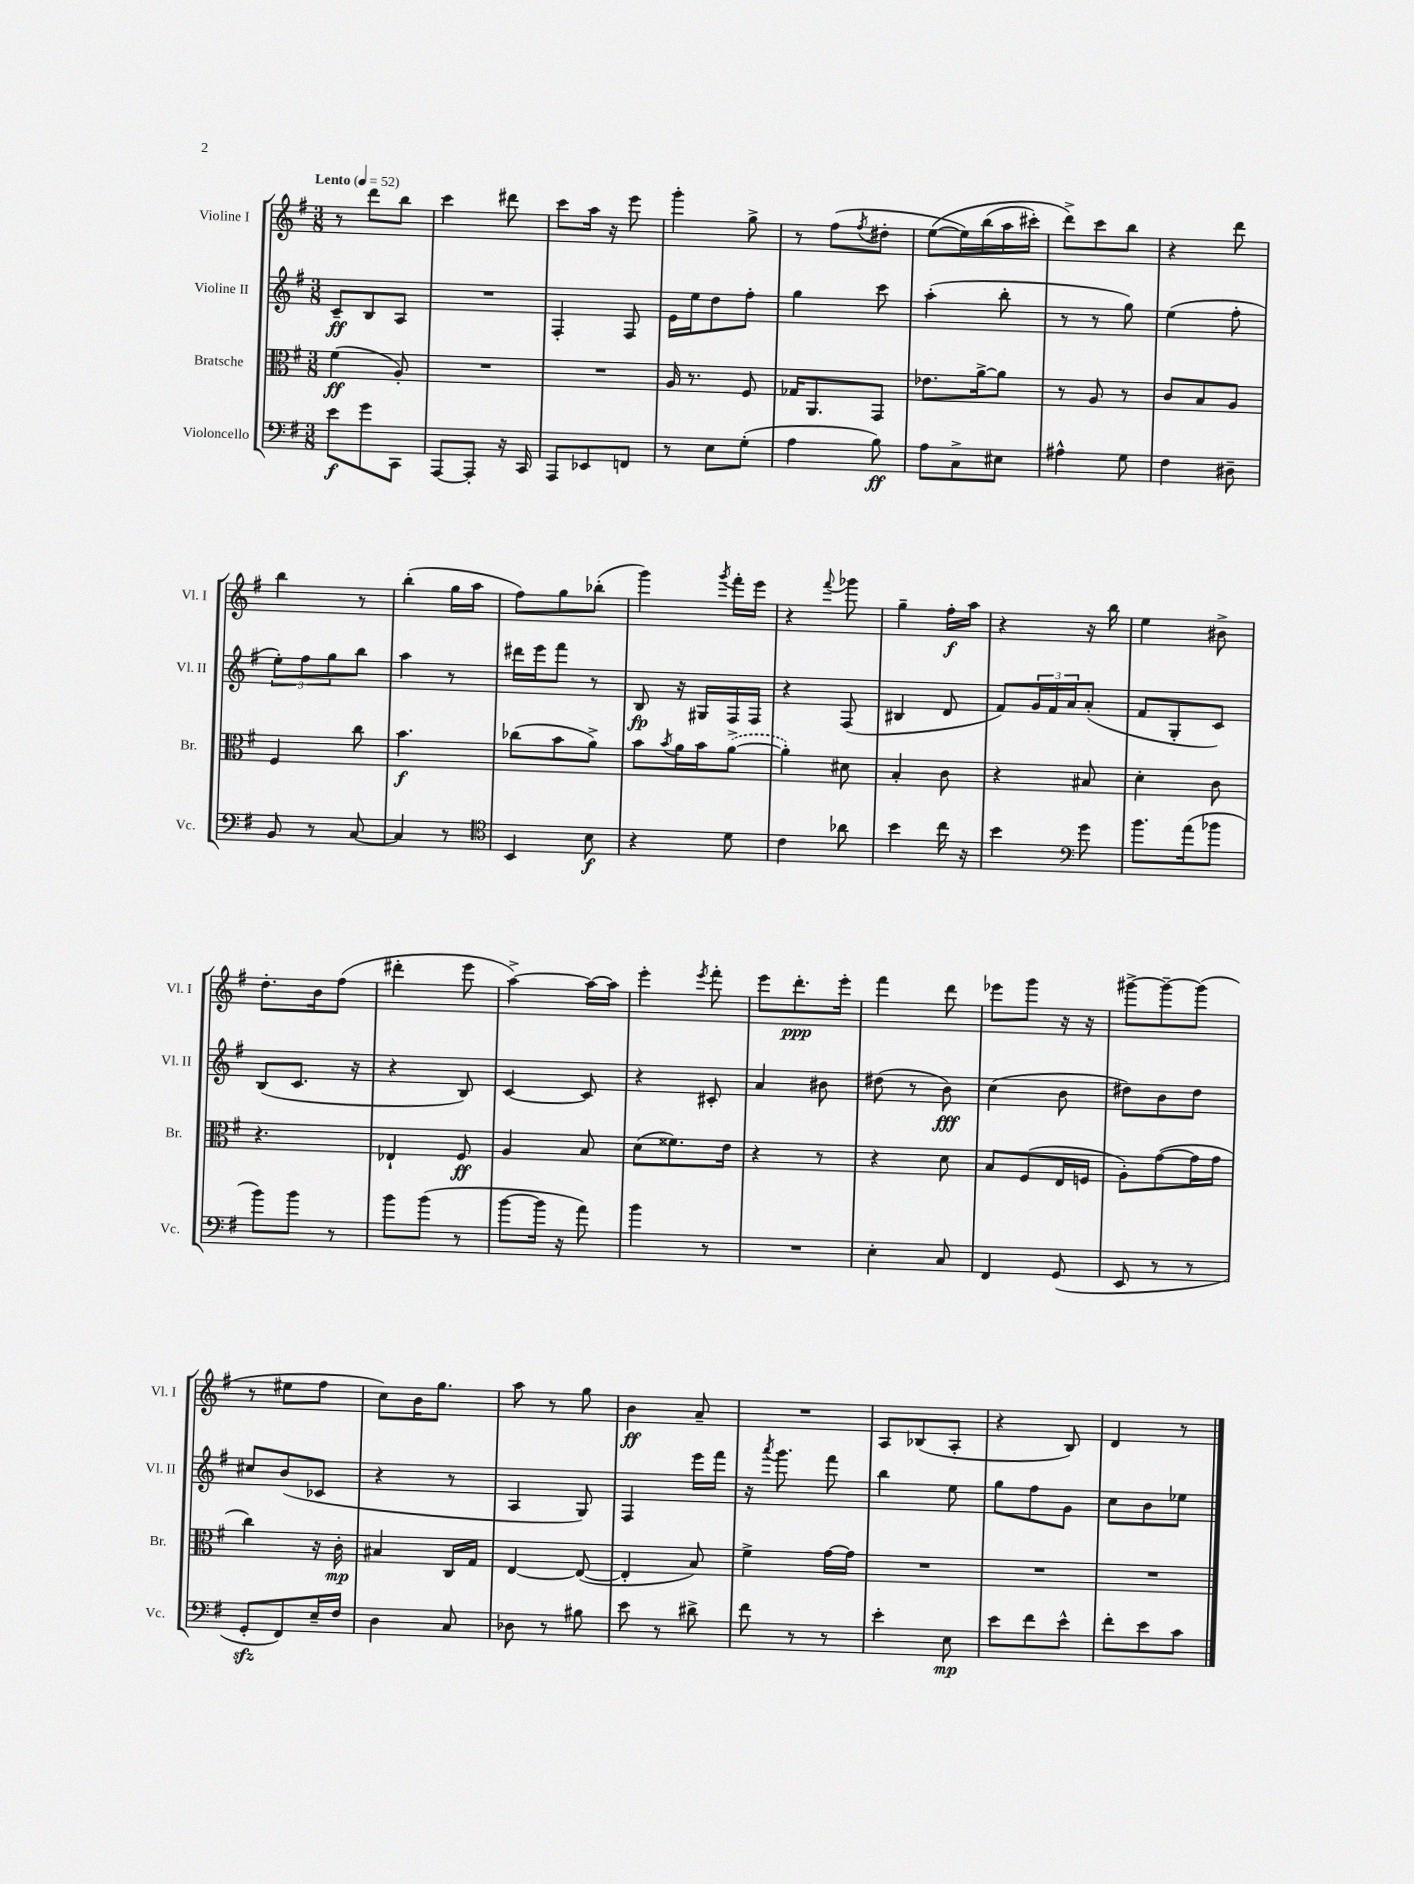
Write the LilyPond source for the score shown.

<<
\new StaffGroup <<
\new Staff = "s0" \with { instrumentName = "Violine I" shortInstrumentName = "Vl. I" } {
    \clef treble \key g \major \numericTimeSignature \time 3/8 \tempo "Lento" 4 = 52
    r8 d'''8 b''8 |
    c'''4 dis'''8 |
    c'''8 a''16 r16 e'''8 |
    g'''4-. g''8-> |
    r8 fis''8( \acciaccatura { fis''8 } dis''8-. |
    e''8~\( e''16) b''16( a''16 cis'''16-.) |
    d'''8->\) c'''8 b''8 |
    r4 d'''8 |
    b''4 r8 |
    b''4-.( g''16 a''16 |
    fis''8) g''8 bes''8-.( |
    g'''4) \acciaccatura { g'''8 } fis'''16-. e'''16 |
    r4 \appoggiatura { fis'''8 } ges'''8 |
    g''4-- fis''16-.\f a''16 |
    r4 r16 b''16 |
    e''4 bis'8-> |
    d''8.-. b'16 fis''8( |
    dis'''4-. e'''8 |
    a''4~->) a''16~ a''16 |
    e'''4-. \acciaccatura { e'''8 } fis'''8-. |
    e'''8 d'''8.-.\ppp e'''16-. |
    fis'''4 d'''8 |
    ees'''8 g'''8 r16 r16 |
    gis'''8~-> gis'''8~-- gis'''8( |
    r8 eis''8 fis''8 |
    c''8) b'16 g''8. |
    a''8 r8 g''8 |
    b'4\ff a'8-- |
    R4. |
    a8 bes8( a8-. |
    r4 b8) |
    d'4 r8 \bar "|." |
}
\new Staff = "s1" \with { instrumentName = "Violine II" shortInstrumentName = "Vl. II" } {
    \clef treble \key g \major \numericTimeSignature \time 3/8
    c'8--\ff b8 a8 |
    R4. |
    fis4-. fis8 |
    e'16 e''16 d''8 fis''8-. |
    g''4 c'''8 |
    a''4-.( b''8-. |
    r8 r8 g''8) |
    e''4( fis''8-. |
    \tuplet 3/2 { e''8-.) fis''8 g''8 } b''8 |
    a''4 r8 |
    dis'''16 e'''16 fis'''8 r8 |
    b8\fp r16 gis16 fis16 fis16 |
    r4 fis8( |
    bis4 d'8 |
    fis'8) \tuplet 3/2 { g'16 fis'16 a'16 } a'8-.( |
    fis'8 g8-. c'8) |
    b8( c'8. r16 |
    r4 b8) |
    c'4~ c'8 |
    r4 cis'8-. |
    a'4 bis'8 |
    dis''8( r8 b'8\fff) |
    c''4( b'8 |
    dis''8) b'8 dis''8 |
    cis''8 b'8( ces'8 |
    r4 r8 |
    a4 g8) |
    fis4 e'''16 fis'''16 |
    r16 \acciaccatura { a'''8 } g'''8. fis'''8 |
    b''4 e''8 |
    g''8 fis''8 g'8 |
    c''8 b'8 ees''8 \bar "|." |
}
\new Staff = "s2" \with { instrumentName = "Bratsche" shortInstrumentName = "Br." } {
    \clef alto \key g \major \numericTimeSignature \time 3/8
    fis'4\ff( a8-.) |
    R4. |
    R4. |
    a16 r8. fis8 |
    ges16 a,8. g,8 |
    ees'8. a'16~-> a'8 |
    r8 a8 r8 |
    c'8 b8 a8 |
    fis4 c''8 |
    b'4.\f |
    ces''8( b'8 a'8->) |
    b'8 \acciaccatura { b'8 } a'16 b'16 \once \slurDashed a'8~->( |
    a'4-.) dis'8 |
    b4-. c'8 |
    r4 bis8 |
    d'4-. c'8 |
    r4. |
    ees4-! fis8\ff |
    a4 b8 |
    d'8( fisis'8.) e'16 |
    r4 r8 |
    r4 d'8 |
    b8 fis8( e16 f16 |
    a8-.) g'8~( g'16 g'16 |
    c''4) r16 c'16-.\mp |
    bis4 c16 g16 |
    e4~ e8~( |
    e4-. b8) |
    fis'4-> g'16~ g'16 |
    R4. |
    R4. |
    R4. \bar "|." |
}
\new Staff = "s3" \with { instrumentName = "Violoncello" shortInstrumentName = "Vc." } {
    \clef bass \key g \major \numericTimeSignature \time 3/8
    e'8\f g'8 c,8 |
    a,,8~ a,,8-. r16 c,16 |
    a,,8 ees,8 f,8 |
    r8 e8 g8-.( |
    a4 b8\ff) |
    a8 c8-> eis8 |
    ais4-^ g8 |
    fis4 dis8-- |
    b,8 r8 c8~ |
    c4 r8 |
    \clef tenor b,4 b8\f |
    r4 d'8 |
    c'4 aes'8 |
    b'4 c''16 r16 |
    b'4 \clef bass g'8 |
    b'8. a'16( bes'8 |
    b'8) b'8 r8 |
    b'8 b'8( r8 |
    b'8~ b'16 r16 a'8) |
    b'4 r8 |
    R4. |
    e4-. c8 |
    fis,4 g,8( |
    e,8 r8 r8 |
    g,8-.\sfz fis,8) e16-- fis16 |
    d4 c8 |
    des8 r8 bis8 |
    e'8 r8 dis'8-> |
    fis'8 r8 r8 |
    e'4-. e8\mp |
    e'8 fis'8 e'8-^ |
    fis'8-. e'8 c'8 \bar "|." |
}
>>
>>
\layout { \context { \Score \remove "Bar_number_engraver" } }
